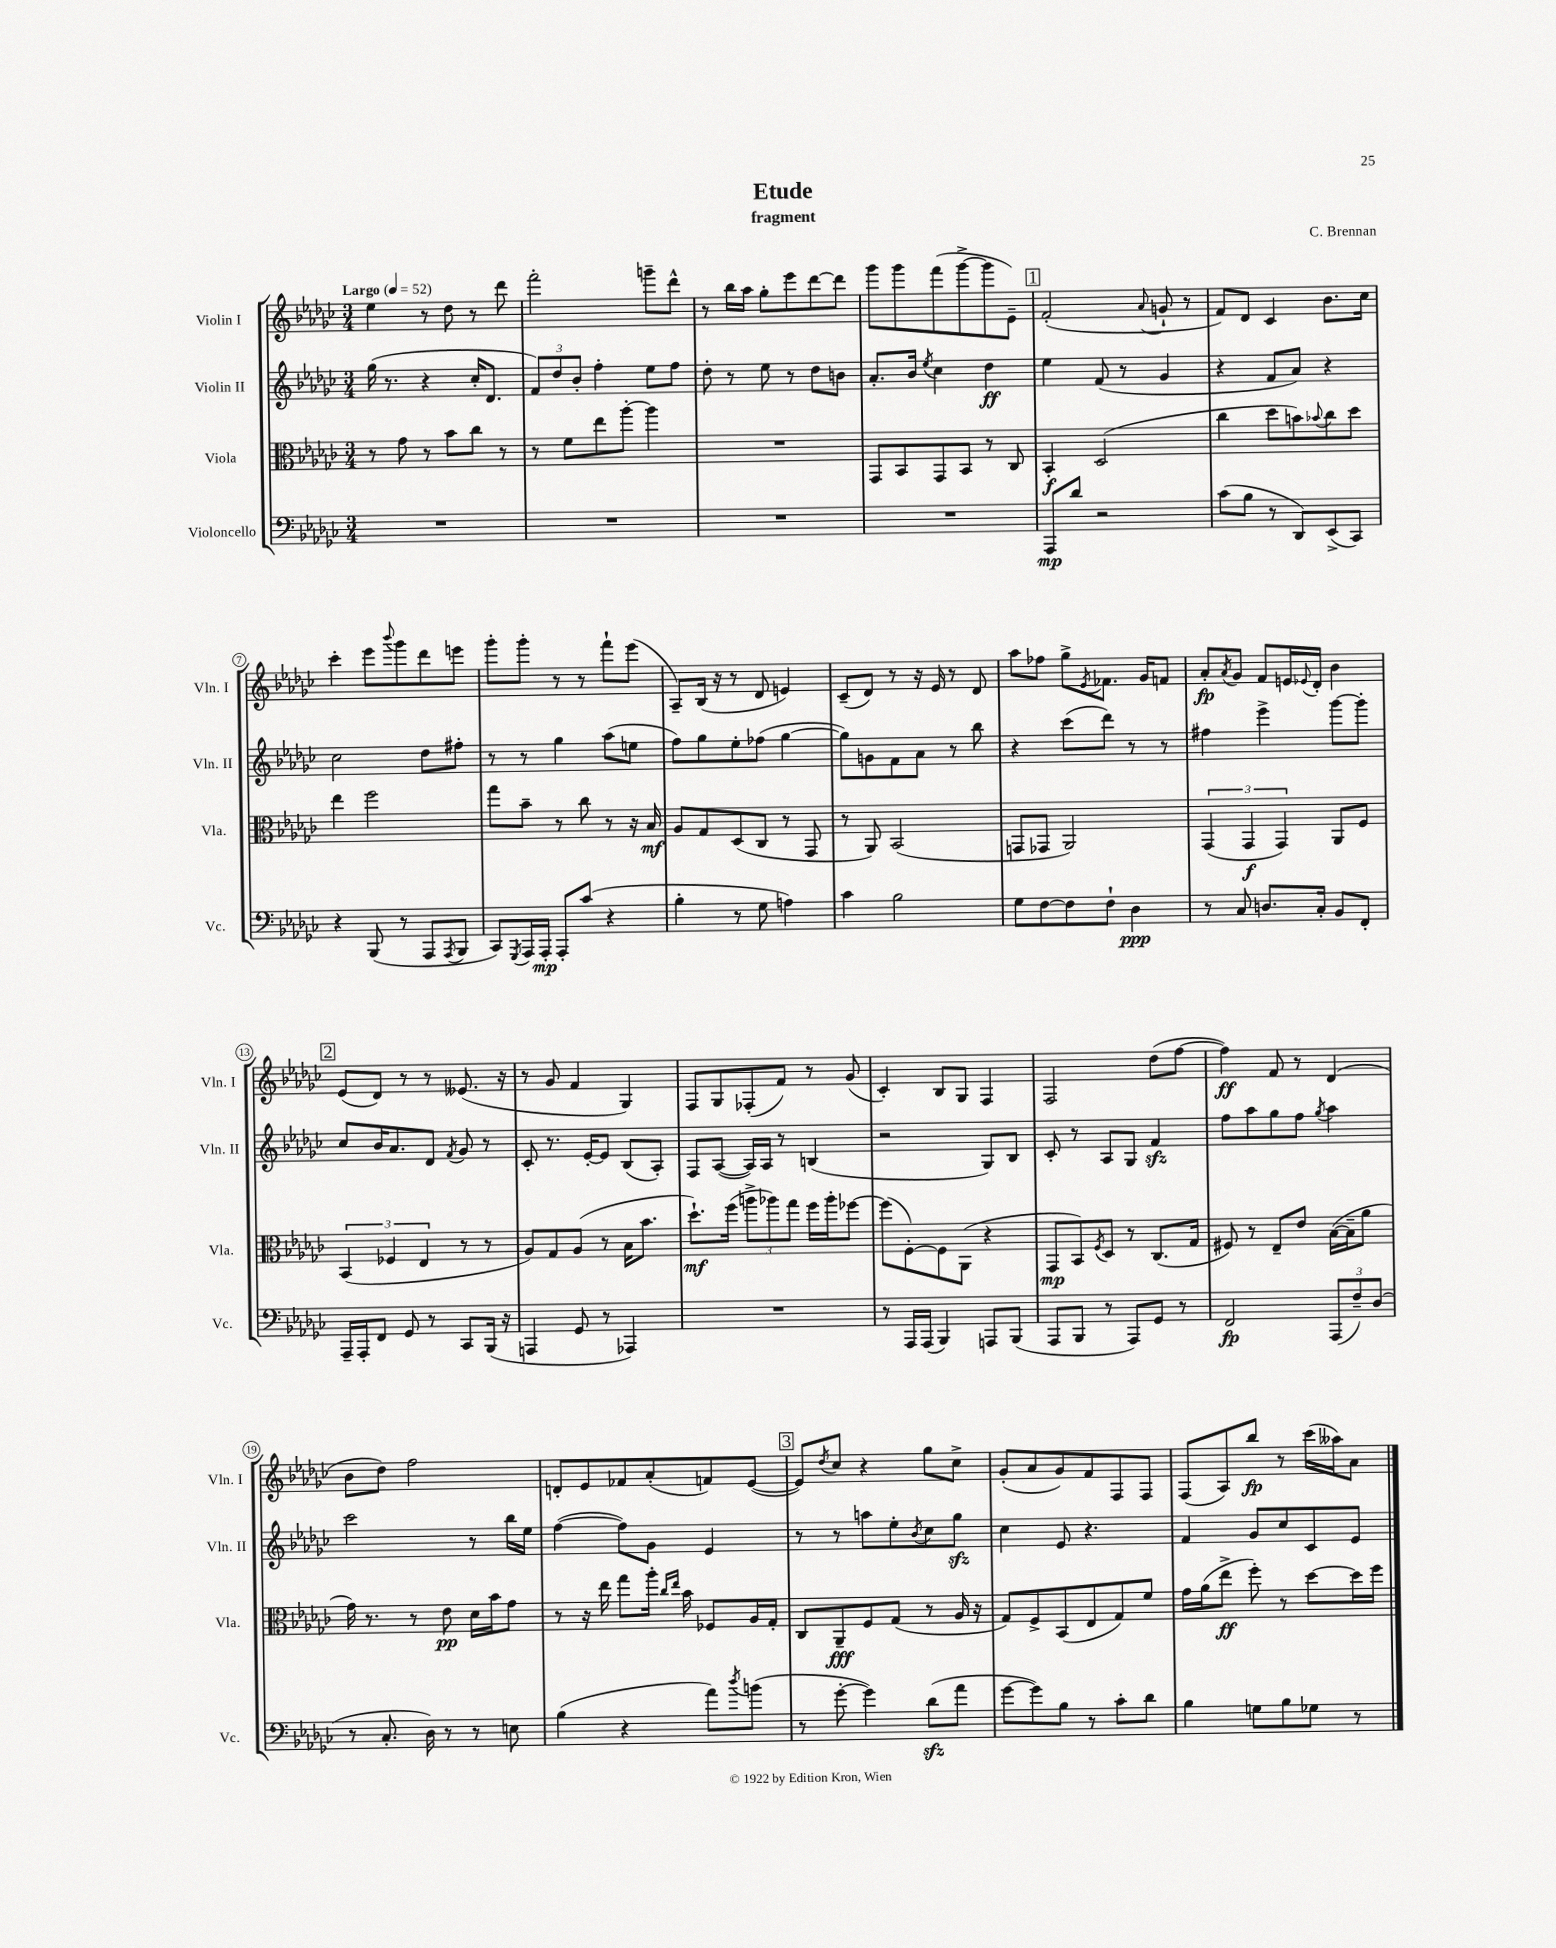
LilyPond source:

\header { title = "Etude" composer = "C. Brennan" subtitle = "fragment" }
<<
\new StaffGroup <<
\new Staff = "s0" \with { instrumentName = "Violin I" shortInstrumentName = "Vln. I" } {
    \clef treble \key ges \major \numericTimeSignature \time 3/4 \tempo "Largo" 4 = 52
    ees''4 r8 des''8 r8 des'''8 |
    f'''2-. g'''8-- des'''8-^ |
    r8 bes''16 aes''16 ges''8-. ees'''8 des'''8~ des'''8 |
    ges'''8 ges'''8 f'''8( ges'''8~-> ges'''8 ees'8--) |
    \mark \markup { \box "1" } f'2-.( \appoggiatura { aes'8 } g'8-! r8 |
    f'8) des'8 ces'4 bes'8. ces''16 |
    ces'''4-. ees'''8 \appoggiatura { bes'''8 } ges'''8 des'''8 e'''8 |
    ges'''8-. ges'''8-. r8 r8 f'''8-! ees'''8( |
    aes8--) bes16( r16 r8 des'8 e'4) |
    ces'8--( des'8) r8 r16 ees'16 r8 des'8 |
    aes''8 fes''8 ges''8-> \acciaccatura { ees'8 } fes'8. ges'16 f'8 |
    aes'8-.\fp \acciaccatura { aes'8 } ges'8 f'8 e'16 \appoggiatura { ees'8 } des'16-. bes'4 |
    \mark \markup { \box "2" } ees'8( des'8) r8 r8 eeses'8.( r16 |
    r8 ges'8 f'4 ges4) |
    f8 ges8 fes8-.( f'8) r8 ges'8( |
    ces'4-.) bes8 ges8 f4 |
    f2 des''8( f''8~ |
    f''4\ff) f'8 r8 des'4( |
    bes'8 des''8) f''2 |
    d'8-. ees'8 fes'8 aes'8-.( f'8) ees'8~( |
    \mark \markup { \box "3" } ees'8) \acciaccatura { des''8 } ces''8 r4 ges''8 ces''8-> |
    ges'8-.( aes'8 ges'8) f'8 f8 f8 |
    f8( aes8) bes''8\fp r8 ces'''16( aeses''16) aes'8 \bar "|." |
}
\new Staff = "s1" \with { instrumentName = "Violin II" shortInstrumentName = "Vln. II" } {
    \clef treble \key ges \major \numericTimeSignature \time 3/4
    ges''16( r8. r4 ces''16-. des'8. |
    \tuplet 3/2 { f'8) des''8 bes'8-. } f''4-. ees''8 f''8 |
    des''8-. r8 ees''8 r8 des''8 b'8 |
    aes'8.-. bes'16 \acciaccatura { ees''8 } ces''4 des''4\ff |
    \mark \markup { \box "1" } ees''4 f'8( r8 ges'4 |
    r4 f'8 aes'8) r4 |
    ces''2 des''8 fis''8-. |
    r8 r8 ges''4 aes''8( e''8 |
    f''8) ges''8 ees''8-. fes''8( ges''4~ |
    ges''8) g'8 f'8 aes'8 r8 bes''8 |
    r4 ces'''8( des'''8) r8 r8 |
    fis''4 ees'''4-> ges'''8~ ges'''8-. |
    \mark \markup { \box "2" } ces''8 bes'16 aes'8. des'8 \acciaccatura { f'8 } ges'8 r8 |
    ces'8-. r8. ees'16~-. ees'8 bes8( aes8-.) |
    f8 aes8~( aes16) aes16 r8 b4( |
    r2 ges8) bes8 |
    ces'8-. r8 aes8 ges8 f'4\sfz |
    f''8 aes''8 ges''8 f''8 \acciaccatura { ges''8 } aes''4 |
    ces'''2 r8 bes''16 ees''16 |
    f''4~( f''8) ges'8 ees'4 |
    \mark \markup { \box "3" } r8 r8 a''8 ees''8-. \acciaccatura { bes'8 } ces''8 ges''8\sfz |
    ces''4 ees'8 r4. |
    f'4 ges'8 ces''8 ces'8 ees'8 \bar "|." |
}
\new Staff = "s2" \with { instrumentName = "Viola" shortInstrumentName = "Vla." } {
    \clef alto \key ges \major \numericTimeSignature \time 3/4
    r8 ges'8 r8 bes'8 ces''8 r8 |
    r8 f'8 ees''8 aes''8~-. aes''4 |
    R2. |
    ges,8 bes,8 ges,8 bes,8 r8 ces8 |
    \mark \markup { \box "1" } bes,4-.\f des2( |
    ces''4 des''8 b'8) \appoggiatura { bes'8 } ces''8 des''8 |
    ees''4 f''2 |
    ges''8 bes'8-- r8 ces''8 r8 r16 bes16\mf |
    aes8 ges8 des8( ces8 r8 ges,8 |
    r8 aes,8) bes,2( |
    g,8 ges,8 aes,2) |
    \tuplet 3/2 { ges,4( ges,4\f ges,4) } aes,8 f8 |
    \mark \markup { \box "2" } \tuplet 3/2 { bes,4( fes4 ees4 } r8 r8 |
    aes8) ges8 aes8( r8 bes16 bes'8. |
    des''8.-!\mf) f''16( \tuplet 3/2 { a''8-> aes''8) ges''8 } f''16 aes''16-. fes''8~ |
    fes''8( f8~-.) f8 aes,8( r4 |
    ges,8\mp bes,8) \acciaccatura { f8 } des8 r8 ces8.( ges16 |
    fis8) r8 ees8-- ees'8 bes16~( bes16-- aes'8 |
    ges'16) r8. r8 ees'8\pp des'16 bes'16 ges'8 |
    r8 r16 ees''16 ges''8 aes''16-. \grace { ces''16 ees''16 } bes'16 fes8 aes16 ges16-. |
    \mark \markup { \box "3" } ces8 aes,8--\fff f8 ges8( r8 aes16 r16 |
    ges8) f8-> bes,8( ees8 ges8) f'8 |
    ges'16 aes'16( ees''8->\ff f''8-.) r8 des''8~ des''16 f''16 \bar "|." |
}
\new Staff = "s3" \with { instrumentName = "Violoncello" shortInstrumentName = "Vc." } {
    \clef bass \key ges \major \numericTimeSignature \time 3/4
    R2. |
    R2. |
    R2. |
    R2. |
    \mark \markup { \box "1" } aes,,8\mp des'8 r2 |
    ces'8( bes8 r8 des,8) ees,8->( ces,8) |
    r4 bes,,8( r8 aes,,8 \acciaccatura { aes,,8 } bes,,8 |
    ces,8) \acciaccatura { ges,,8 } aes,,16 aes,,16-.\mp aes,,8-. ces'8( r4 |
    bes4-. r8 ges8 a4) |
    ces'4 bes2 |
    ges8 f8~ f8 f8-! des4\ppp |
    r8 ces8 d8. ces16-. bes,8 f,8-. |
    \mark \markup { \box "2" } aes,,16-- aes,,16-. f,8 ges,8 r8 ces,8 bes,,16( r16 |
    a,,4 ges,8 r8 aes,,4) |
    R2. |
    r8 aes,,16 aes,,16( bes,,4) a,,8 bes,,8( |
    aes,,8 bes,,8 r8 aes,,8) ges,8 r8 |
    f,2\fp \tuplet 3/2 { aes,,8( f8--) des8( } |
    r8 ces8.-. des16) r8 r8 e8 |
    bes4( r4 aes'8) \acciaccatura { des''8 } b'8( |
    \mark \markup { \box "3" } r8 ges'8~-. ges'4) des'8\sfz( aes'8 |
    ges'8~ ges'8) bes8 r8 ces'8-. des'8 |
    bes4 g8 bes8 ges8 r8 \bar "|." |
}
>>
>>
\layout { \context { \Score \override BarNumber.stencil = #(make-stencil-circler 0.1 0.3 ly:text-interface::print) } }
